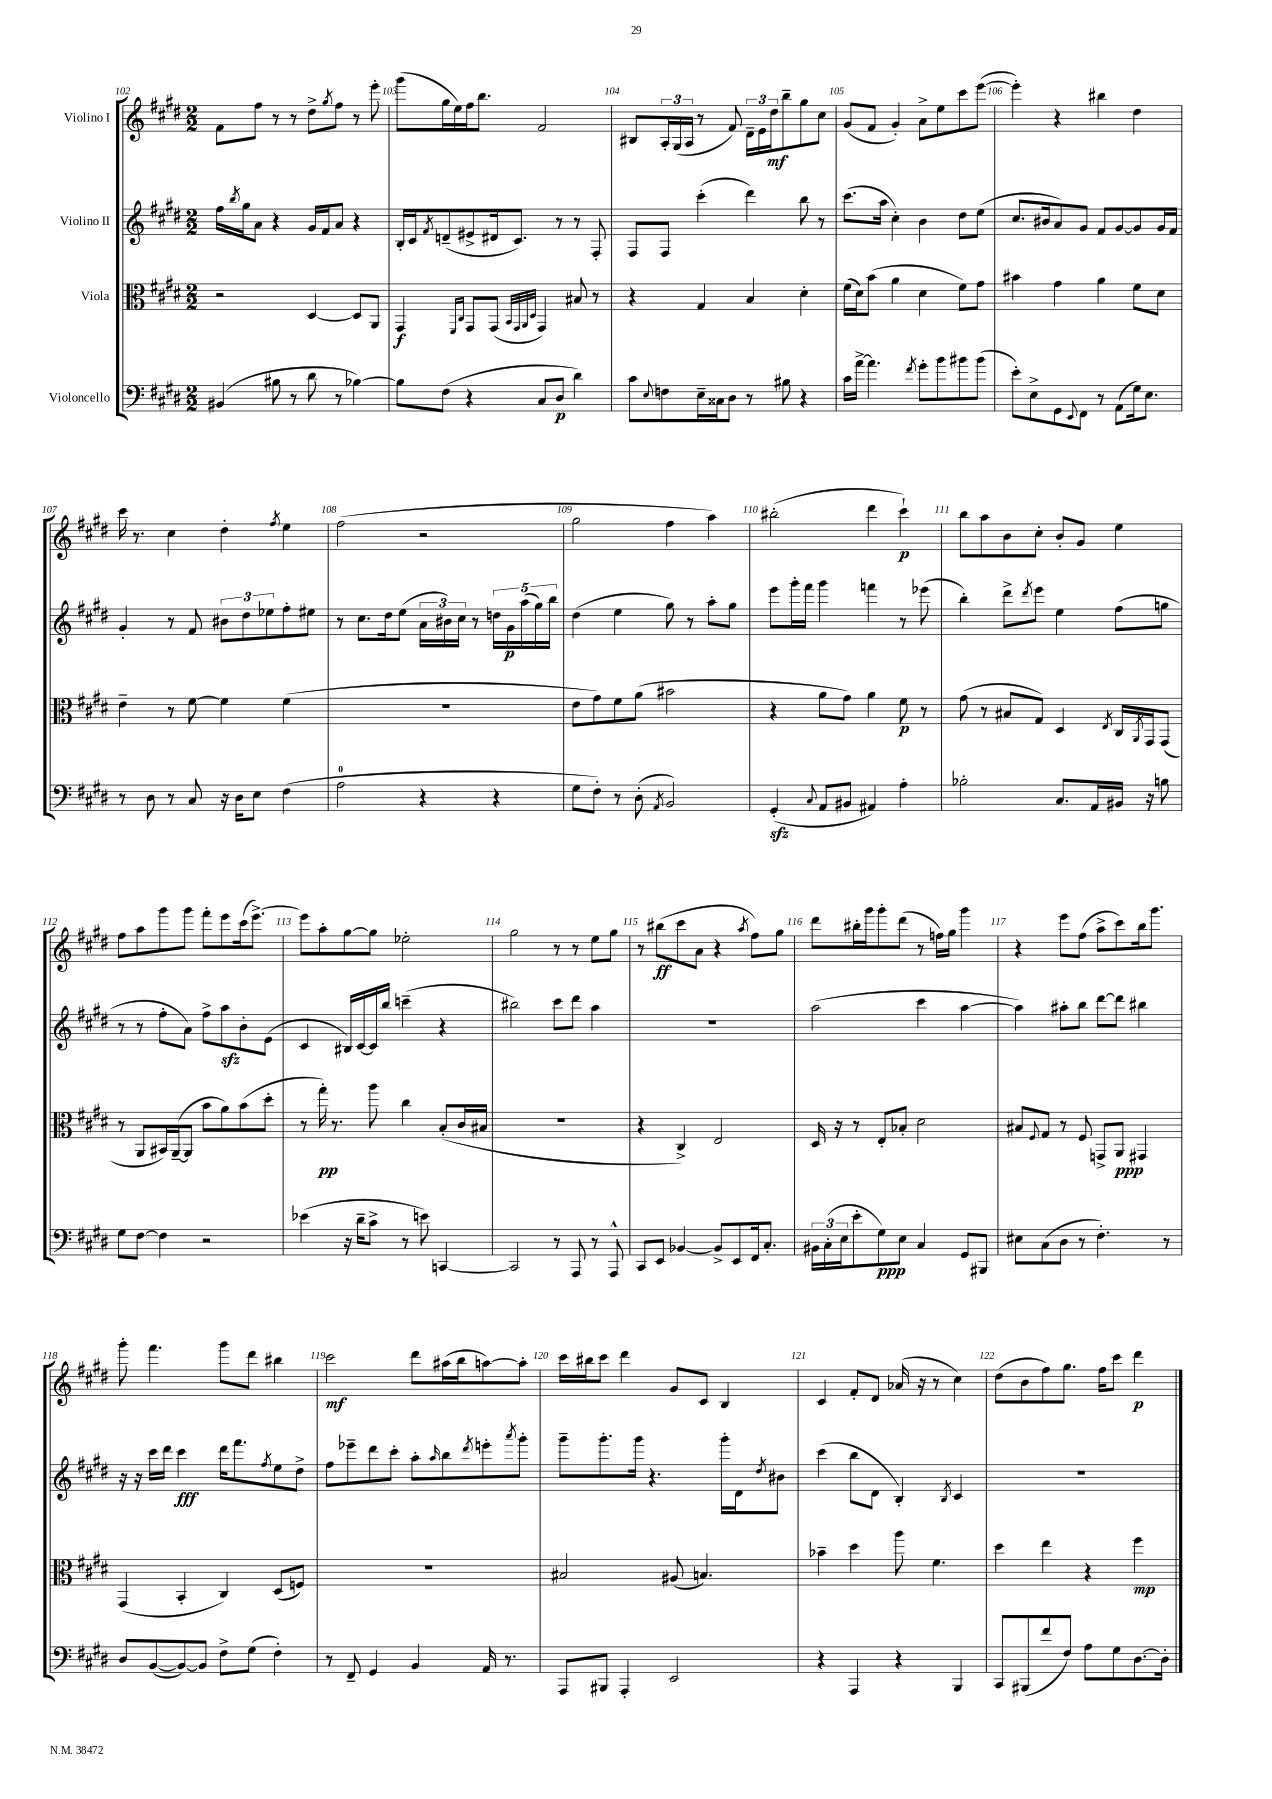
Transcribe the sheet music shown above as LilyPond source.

<<
\new StaffGroup <<
\new Staff = "s0" \with { instrumentName = "Violino I" } {
    \clef treble \key e \major \numericTimeSignature \time 2/2
    fis'8 fis''8 r8 r8 dis''8-> \acciaccatura { gis''8 } fis''8 r8 e'''8-. |
    gis'''8( gis''16 e''16) fis''16 b''8. fis'2 |
    bis8 \tuplet 3/2 { a16-. gis16( a16 } r8 fis'8) \tuplet 3/2 { dis'16-- e'16 dis''16\mf } b''8-- gis''8 cis''8 |
    gis'8( fis'8 gis'4-.) a'8-> e''8 cis'''8 e'''8~( |
    e'''4-.) r4 bis''4 dis''4 |
    cis'''16 r8. cis''4 dis''4-. \acciaccatura { fis''8 } e''4 |
    fis''2( r2 |
    gis''2 fis''4 a''4) |
    bis''2-.( dis'''4 cis'''4-!\p) |
    b''8 a''8 b'8 cis''8-. b'8-. gis'8 e''4 |
    fis''8 a''8 gis'''8 gis'''8 fis'''8-. e'''8 cis'''16( e'''8.~->) |
    e'''8 a''8-. gis''8~ gis''8 ees''2-. |
    gis''2 r8 r8 e''8 gis''8 |
    r8 bis''8\ff( cis'''8 a'8 r4 \acciaccatura { a''8 } fis''8) gis''8 |
    dis'''8 bis''16-. gis'''16 gis'''8-. dis'''8( r8 f''16) gis''16 gis'''4 |
    r4 e'''8 fis''8( a''8-> cis'''8) b''16 gis'''8. |
    gis'''8-. fis'''4. gis'''8 dis'''8 bis''4 |
    cis'''2\mf dis'''8 ais''16( b''16 a''8~) a''8-. |
    cis'''16 bis''16 cis'''8 dis'''4 gis'8 cis'8 b4 |
    cis'4 fis'8-. dis'8 aes'16( r16 r8 cis''4) |
    dis''8( b'8 fis''8) gis''8. fis''16 cis'''8 dis'''4\p \bar "|." |
}
\new Staff = "s1" \with { instrumentName = "Violino II" } {
    \clef treble \key e \major \numericTimeSignature \time 2/2
    fis''16 \acciaccatura { b''8 } gis''16 a'8 r4 gis'16 fis'16 a'8 r4 |
    b16-. cis'16 \acciaccatura { fis'8 } d'8--( eis'8-> dis'16 cis'8.) r8 r8 fis8-. |
    fis8 fis8 cis'''4-.( dis'''4) b''8 r8 |
    cis'''8.( a''16 cis''4-.) b'4 dis''8 e''8( |
    cis''8. bis'16 a'8) gis'8 fis'8 gis'8~ gis'8 gis'16 fis'16 |
    gis'4-. r8 fis'8 \tuplet 3/2 { bis'8 dis''8 ees''8 } fis''8-. eis''8 |
    r8 cis''8. dis''16 e''8( \tuplet 3/2 { a'16 bis'16) cis''16 } r8 \tuplet 5/4 { d''16 gis'16\p a''16( gis''16) b''16 } |
    dis''4( e''4 gis''8) r8 a''8-. gis''8 |
    e'''8 gis'''16-. fis'''16 gis'''4 f'''4 r8 ees'''8( |
    b''4-.) dis'''8-> \acciaccatura { dis'''8 } e'''8 e''4 fis''8( g''8 |
    r8 r8 fis''8-. a'8) fis''8-> a''8\sfz b'8-. e'8( |
    cis'4 bis16) cis'16~ cis'16 b''16 c'''4--( r4 |
    bis''2) cis'''8 dis'''8 a''4 |
    R1 |
    a''2( cis'''4 a''4~ |
    a''4) ais''8-. b''8 dis'''8~ dis'''8 bis''4 |
    r16 r16 cis'''16 dis'''16 cis'''4\fff dis'''16 fis'''8. \acciaccatura { fis''8 } e''8 dis''8-> |
    fis''8 ees'''8-- dis'''8 cis'''8-. a''8-. \grace { a''16 } b''8 \acciaccatura { dis'''8 } e'''8-. \acciaccatura { a'''8 } gis'''8-. |
    gis'''8-- gis'''8.-. gis'''16 r4. gis'''16-. dis'16 \acciaccatura { dis''8 } bis'8 |
    cis'''4( b''8 dis'8 b4-.) \acciaccatura { b8 } cis'4 |
    R1 \bar "|." |
}
\new Staff = "s2" \with { instrumentName = "Viola" } {
    \clef alto \key e \major \numericTimeSignature \time 2/2
    r2 dis4~ dis8 a,8 |
    gis,4\f \grace { fis,16 cis16 } gis,8 gis,8( \grace { b,32 gis,32 a,32 dis32 } gis,4) bis8 r8 |
    r4 gis4 b4 dis'4-. |
    fis'16( dis'16) b'8( a'4 dis'4 fis'8) gis'8 |
    bis'4 gis'4 a'4 fis'8 dis'8 |
    e'4-- r8 fis'8~ fis'4 fis'4( |
    R1 |
    e'8 gis'8) fis'8 a'8( bis'2 |
    r4 a'8 gis'8) a'4 fis'8\p r8 |
    gis'8( r8 bis8 gis8) dis4 \acciaccatura { e8 } cis16 \acciaccatura { a,8 } gis,16 gis,8( |
    r8 a,8 bis,16) a,16~--( a,8 b'8 a'8) b'8( dis''8-. |
    r8 gis''16-.\pp) r8. a''8 cis''4 b8-.( cis'16 bis16 |
    R1 |
    r4 cis4->) e2 |
    dis16 r16 r8 e8-. bes8-. dis'2 |
    bis8 \appoggiatura { fis8 } gis8 r8 fis8 g,8-> a,8\ppp gis,4 |
    gis,4( b,4-. cis4) dis8( f8) |
    R1 |
    bis2 ais8( b4.) |
    bes'4-- dis''4 a''8 fis'4. |
    dis''4 e''4 r4 fis''4\mp \bar "|." |
}
\new Staff = "s3" \with { instrumentName = "Violoncello" } {
    \clef bass \key e \major \numericTimeSignature \time 2/2
    bis,4( bis8 r8 dis'8 r8 bes4~) |
    bes8 fis8( r4 cis8 dis8\p dis'4) |
    cis'8 \appoggiatura { e8 } f8 e16-- cisis16 dis8 r8 bis8 r4 |
    cis'16 a'16~-> a'4. \acciaccatura { fis'8 } gis'8-. b'8 bis'8 bis'8( |
    e'8-.) e8-> gis,8 \appoggiatura { e,8 } fis,8 r8 a,8( gis16) e8. |
    r8 dis8 r8 cis8 r16 dis16 e8 fis4( |
    a2-0 r4 r4 |
    gis8 fis8-.) r8 dis8-.( \acciaccatura { a,8 } b,2) |
    gis,4-.\sfz( \appoggiatura { cis8 } a,8 bis,8 ais,4) a4-. |
    bes2-. cis8. a,16 bis,16 r16 b8 |
    gis8 fis8~ fis4 r2 |
    ees'4( r16 dis'16-- cis'8-> r8 e'8) c,4~ |
    c,2 r8 a,,8 r8 a,,8-^ |
    cis,8 e,8 bes,4~ bes,8-> e,8 fis,16 cis8.-. |
    \tuplet 3/2 { bis,16 cis16-.( e16 } e'8-. gis8\ppp) e8 cis4 gis,8 bis,,8 |
    eis8 cis8( dis8 r8 fis4.-.) r8 |
    dis8 b,8~( b,8~) b,8 fis8-> gis8( fis4-.) |
    r8 fis,8-- gis,4 b,4 a,16 r8. |
    a,,8 bis,,8 a,,4-. e,2 |
    r4 a,,4 r4 b,,4 |
    cis,8 bis,,8( fis'8 fis8) a8 gis8 dis8.~ dis16-. \bar "|." |
}
>>
>>
\layout { \context { \Score currentBarNumber = #102 \override BarNumber.break-visibility = ##(#f #t #t) barNumberVisibility = #all-bar-numbers-visible } }
